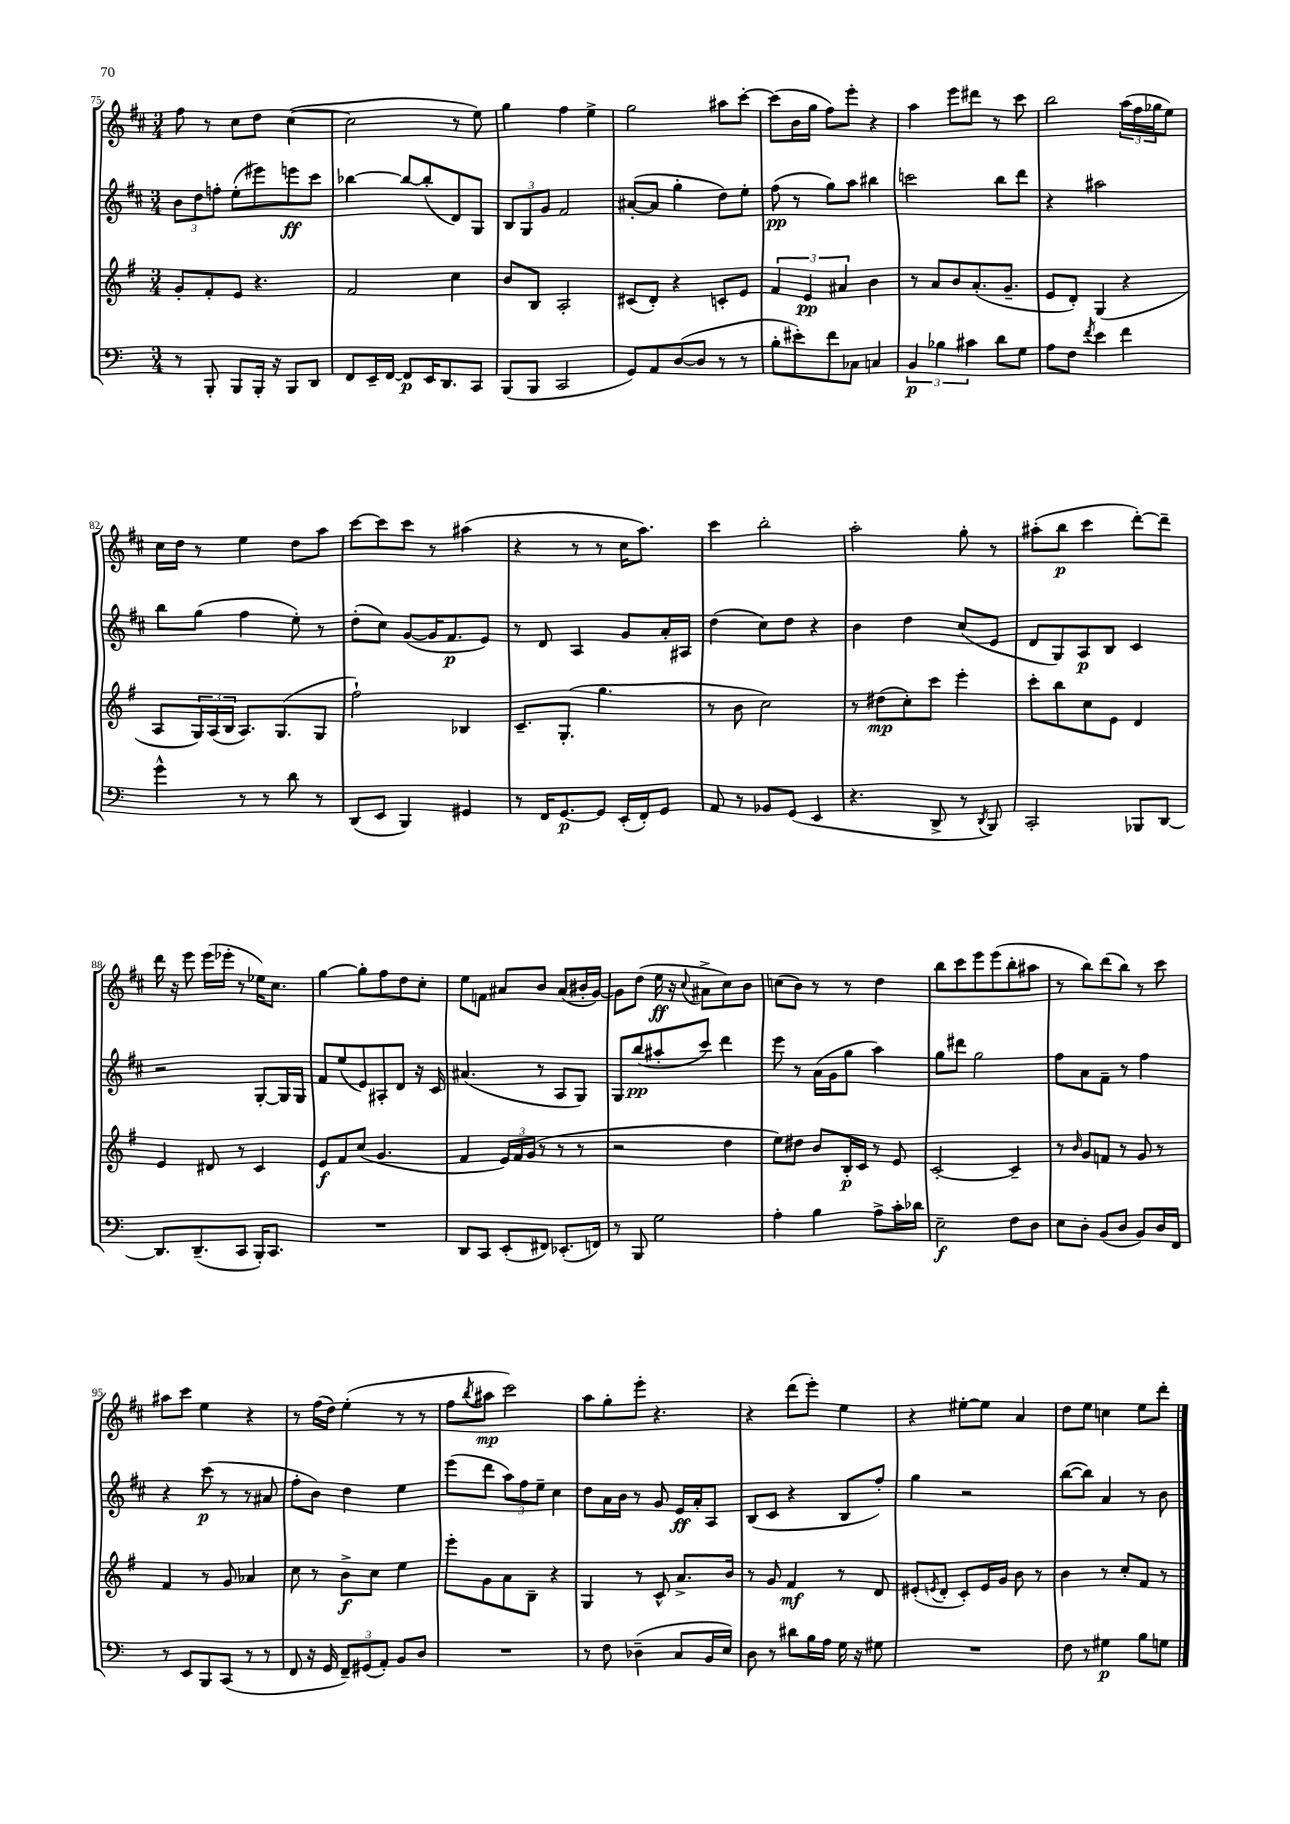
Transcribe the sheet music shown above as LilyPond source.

<<
\new StaffGroup <<
\new Staff = "s0" {
    \clef treble \key d \major \numericTimeSignature \time 3/4
    fis''8 r8 cis''8 d''8 cis''4~( |
    cis''2 r8 e''8) |
    g''4 fis''4 e''4-> |
    g''2 ais''8 cis'''8~-. |
    cis'''8( b'16 g''16 fis''8) e'''8-. r4 |
    a''4 e'''8 dis'''8 r8 cis'''8 |
    b''2 \tuplet 3/2 { a''16( fis''16 ges''16 } e''8) |
    cis''16 d''16 r8 e''4 d''8 a''8 |
    cis'''8~ cis'''8 cis'''8 r8 ais''4( |
    r4 r8 r8 cis''16 a''8.) |
    cis'''4 b''2-. |
    a''2-. g''8-. r8 |
    ais''8-.( b''8\p cis'''4 d'''8~-.) d'''8-- |
    d'''16 r16 e'''8 e'''16( ees'''16-. r8 ees''16) cis''8. |
    g''4~ g''8-. fis''8 d''8 cis''8-. |
    e''8 f'8 ais'8 b'8 ais'8( bis'16-. g'16~) |
    g'8 d''8( e''16\ff r16 \appoggiatura { cis''8 } ais'8-> cis''8) b'8 |
    c''8( b'8) r8 r8 d''4 |
    b''8 cis'''8 e'''8 e'''8( b''8-. ais''8 |
    r8 b''8) d'''8( b''8) r8 cis'''8 |
    ais''8 cis'''8 e''4 r4 |
    r8 fis''16( d''16) e''4-.( r8 r8 |
    fis''8 \acciaccatura { b''8 } ais''8\mp cis'''2) |
    a''8 g''8-. e'''8-. r4. |
    r4 d'''8( e'''8-.) e''4 |
    r4 eis''8~-. eis''8 a'4 |
    d''8 e''8 c''4 e''8 d'''8-. \bar "|." |
}
\new Staff = "s1" {
    \clef treble \key d \major \numericTimeSignature \time 3/4
    \tuplet 3/2 { b'8 d''8 f''8-. } e''8-.( eis'''8) e'''8\ff cis'''8 |
    bes''4~ bes''8~ bes''8-.( d'8) g8 |
    \tuplet 3/2 { b8 g8 g'8 } fis'2 |
    ais'8~-.( ais'8 g''4-. d''8) e''8-. |
    fis''8\pp( r8 g''8) a''8 bis''4 |
    c'''2 b''8 d'''8 |
    r4 ais''2 |
    b''8 g''8( fis''4 e''8-.) r8 |
    d''8-.( cis''8) g'8~( g'16 fis'8.\p e'8) |
    r8 d'8 a4 g'8 a'16-. ais16 |
    d''4( cis''8) d''8 r4 |
    b'4 d''4 cis''8( e'8 |
    d'8 g8) a8\p b8 cis'4 |
    r2 g8~-. g16 g16 |
    fis'8 e''8( e'8) ais8-. d'8 r16 cis'16 |
    ais'4.( r8 a8 g8) |
    g8 b''8\pp( ais''8-. cis'''8) d'''4 |
    e'''8 r8 a'16( g'16 g''8 a''4) |
    g''8 dis'''8 g''2 |
    fis''8 a'8 fis'8-- r8 fis''4 |
    r4 cis'''8\p( r8 r8 ais'8 |
    fis''8-. b'8) d''4 e''4 |
    e'''8( d'''8 \tuplet 3/2 { a''8) fis''8 e''8-- } cis''4 |
    d''8 a'16 b'16 r8 g'8 e'16\ff a'16-. a8 |
    b8( cis'8 r4 b8 fis''8-.) |
    g''4 r2 |
    b''8~( b''8) a'4 r8 b'8 \bar "|." |
}
\new Staff = "s2" {
    \clef treble \key g \major \numericTimeSignature \time 3/4
    g'8-. fis'8-. e'8 r4. |
    fis'2 c''4 |
    b'8 b8 a2-. |
    cis'8( d'8-.) r4 c'8-. e'8 |
    \tuplet 3/2 { fis'4 e'4\pp ais'4 } b'4 |
    r8 a'8 b'8 a'8.-.( g'8.-- |
    e'8 d'8-.) g4( r4 |
    a8 \tuplet 3/2 { g16) a16( b16 } a8.) g8.( g8 |
    fis''2-!) bes4 |
    c'8.-- g8.-.( g''4. |
    r8 b'8 c''2) |
    r8 dis''8\mp( c''8-.) c'''8 e'''4-. |
    c'''8-. b''8 c''8 e'8 d'4 |
    e'4 dis'8 r8 c'4 |
    e'8\f fis'8 c''8( g'4. |
    fis'4 \tuplet 3/2 { e'16) fis'16 g'16( } r8 r8 r8 |
    r2 d''4 |
    e''8) dis''8 b'8 b16-.\p c'16 r8 e'8 |
    c'2~-. c'4-- |
    r8 \grace { b'16 } g'8 f'8 r8 g'8 r8 |
    fis'4 r8 g'8 aes'4 |
    c''8 r8 b'8->\f c''8 e''4 |
    e'''8-. g'8 a'8 b8-- r4 |
    g4 r8 c'8-^ a'8.-> b'16 |
    r8 g'8 fis'4\mf r8 d'8 |
    eis'8-.( \acciaccatura { e'8 } d'8-. c'8-.) e'16 g'16 b'8 r8 |
    b'4 r8 c''8-. fis'8 r8 \bar "|." |
}
\new Staff = "s3" {
    \clef bass \key c \major \numericTimeSignature \time 3/4
    r8 b,,8-. b,,8 b,,16-. r16 b,,8 d,8 |
    f,8 e,16-- f,16~ f,8\p e,16 d,8. c,8 |
    b,,8( b,,8 c,2 |
    g,8) a,8 d8~( d8 r8 r8 |
    b8-. eis'8-.) f'8 ces8 c4 |
    \tuplet 3/2 { b,4\p bes4 cis'4 } d'8 g8 |
    a8 f8 \acciaccatura { f'8 } e'4 f'4 |
    g'4-^ r8 r8 d'8 r8 |
    d,8( e,8 b,,4) gis,4 |
    r8 f,16 g,8.~\p g,8 e,16-.( f,16-.) g,8 |
    a,8 r8 bes,8 g,8( e,4 |
    r4. d,8-> r8 \acciaccatura { d,8 } b,,8) |
    c,2-. bes,,8 d,8~ |
    d,8. d,8.--( c,8 b,,16-.) c,8. |
    R2. |
    d,8 c,8 e,8-.( fis,8) ees,8.-.( f,16) |
    r8 b,,8 g2 |
    a4-. b4 a8-> c'16-. des'16 |
    e2--\f f8 d8 |
    e8 d8-. b,8( d8 b,8) d16 f,16 |
    r8 e,8 b,,8 c,8( r8 r8 |
    f,8 r16 g,16 \tuplet 3/2 { f,8--) gis,8( a,8-.) } b,8 d8 |
    R2. |
    r8 f8 des4--( c8 b,16 e16) |
    d8 r8 dis'8 b16 a16 g16 r16 gis8 |
    R2. |
    f8 r8 gis4\p b8 g8 \bar "|." |
}
>>
>>
\layout { \context { \Score currentBarNumber = #75 } }
